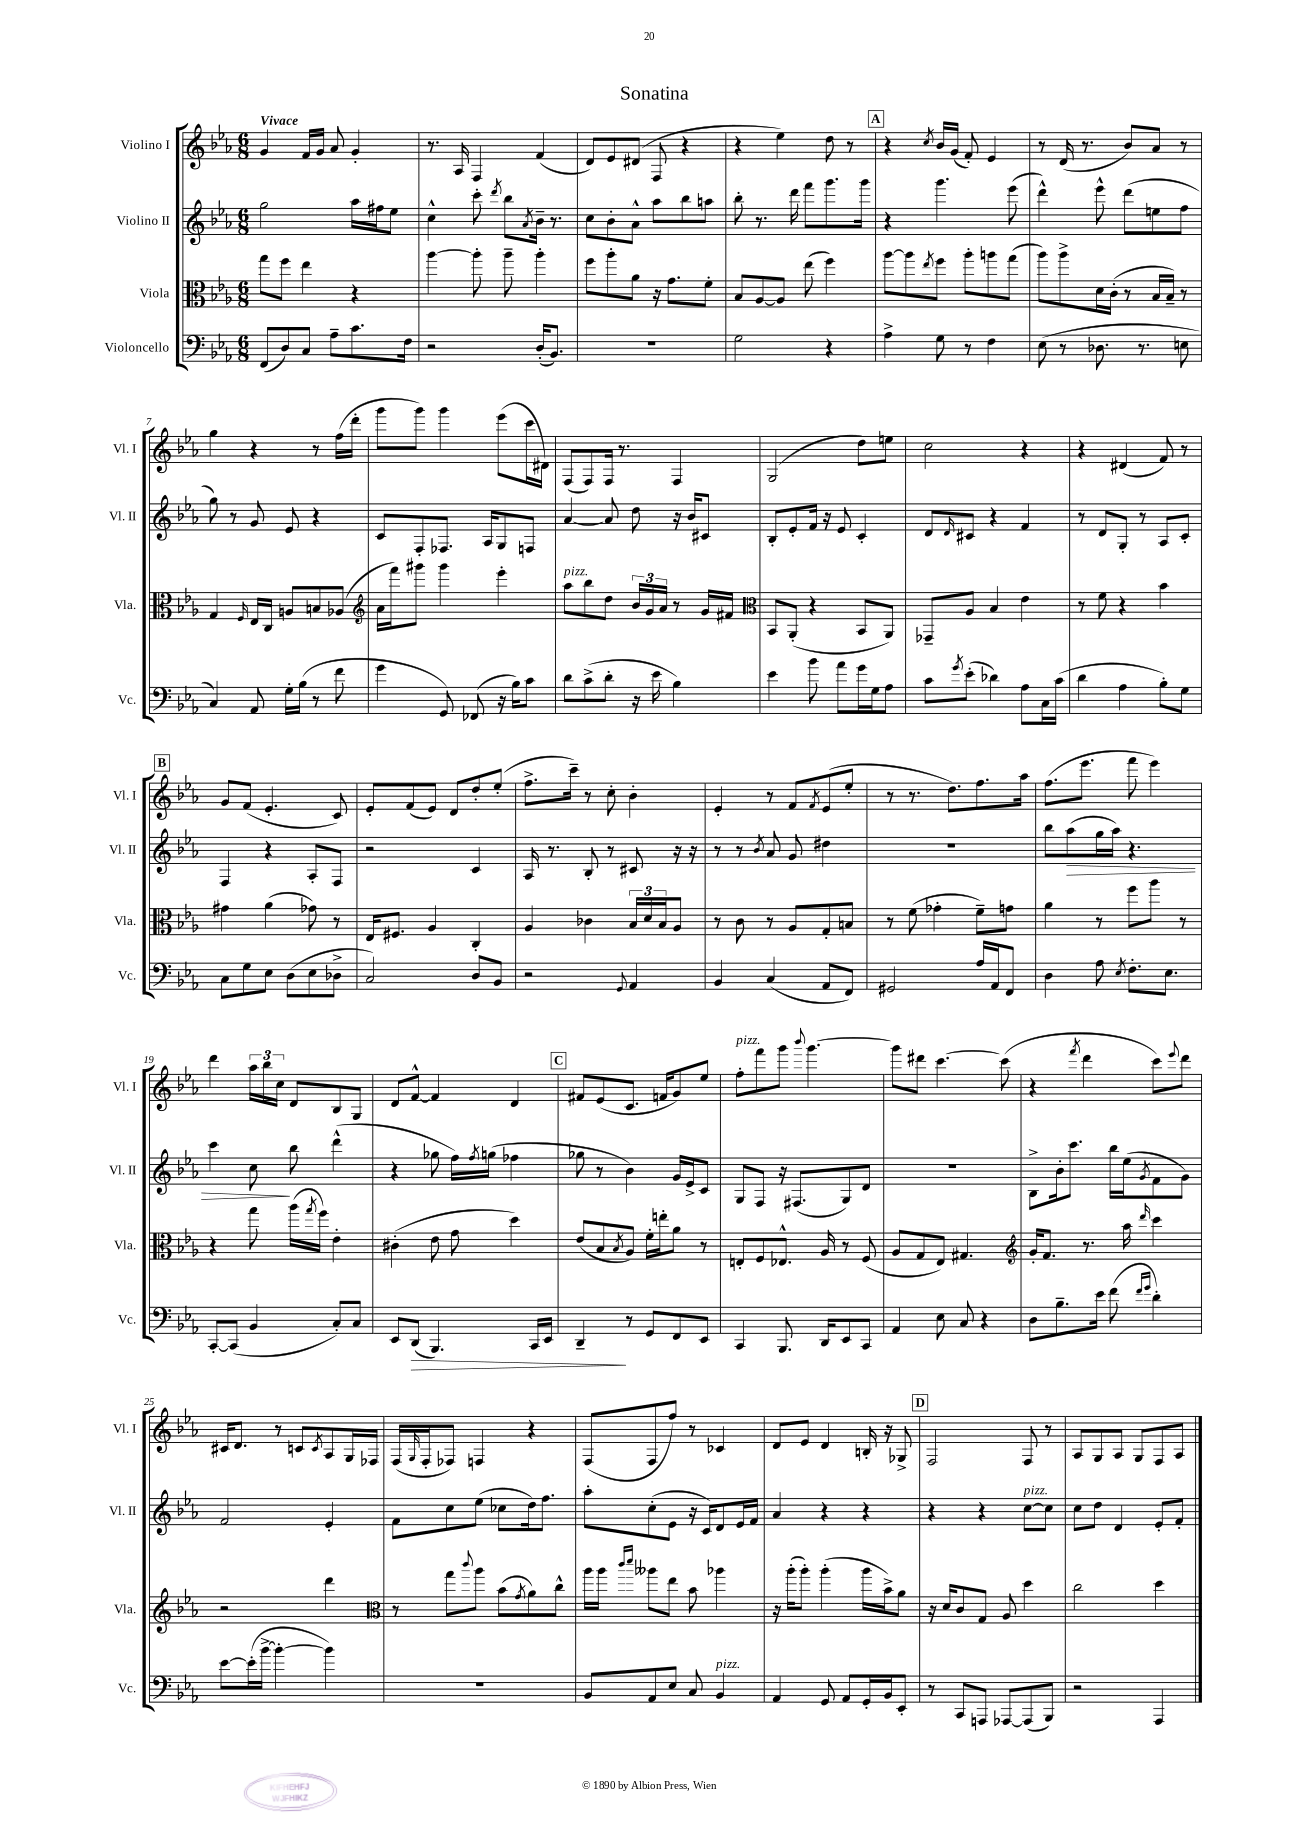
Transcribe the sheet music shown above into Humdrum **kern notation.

**kern	**dynam	**kern	**kern	**dynam	**kern
*part4	*part4	*part3	*part2	*part2	*part1
*staff4	*staff4	*staff3	*staff2	*staff2	*staff1
*I"Violoncello	*	*I"Viola	*I"Violino II	*	*I"Violino I
*I'Vc.	*	*I'Vla.	*I'Vl. II	*	*I'Vl. I
*clefF4	*	*clefC3	*clefG2	*	*clefG2
*k[b-e-a-]	*	*k[b-e-a-]	*k[b-e-a-]	*	*k[b-e-a-]
*M6/8	*	*M6/8	*M6/8	*	*M6/8
=1	=1	=1	=1	=1	=1
!	!	!	!	!	!LO:TX:a:B:t=Vivace
(8FF/L	.	8gg\L	2gg\	.	4g/
8D/)	.	8ff\J	.	.	.
8C/J	.	4ee-\	.	.	16f/LL
.	.	.	.	.	16g/JJ
8A-~\L	.	.	.	.	8a-/
8.c\	.	4r	16aa-\LL	.	4g'/
.	.	.	16ff#X\J	.	.
.	.	.	8ee-\J	.	.
16F\Jk	.	.	.	.	.
=2	=2	=2	=2	=2	=2
2r	.	[4aa-\	4cc^^\	.	8.r
.	.	.	.	.	16A-/
.	.	8aa-'\]	8ccc'\	.	4F/
.	.	.	8qddd/	.	.
.	.	8aa-~\	8bb-\L	.	.
.	.	.	8qa-/	.	.
(16D'/KL	.	4aa-'\	16b-~\Jk	.	(4f/
8.BB-/J)	.	.	8.r	.	.
=3	=3	=3	=3	=3	=3
2.r	.	8ff\L	8cc\L	.	8d/L)
.	.	8aa-'\	8b-'\	.	8e-/
.	.	8a-\J	8a-^^\J	.	(8d#X/J
.	.	16r	8aa-\L	.	8F/
.	.	8.g\L	.	.	.
.	.	.	8bb-\	.	4r
.	.	8f'\J	8aan\J	.	.
=4	=4	=4	=4	=4	=4
2G\	.	8B-/L	8bb-'\	.	4r
.	.	[8A-/	8.r	.	.
.	.	8A-/J]	.	.	4ee-\)
.	.	.	16ddd\	.	.
.	.	(8ee-\	8fff\L	.	.
4r	.	4ff\)	8.ggg\	.	8dd\
.	.	.	.	.	8r
.	.	.	16ggg\Jk	.	.
!!LO:REH:place=s1:t=A
=5	=5	=5	=5	=5	=5
4A-^\	.	[8aa-\L	4r	.	4r
.	.	8aa-\]	.	.	.
.	.	8qee-/	.	.	8qcc/
8G\	.	8ff\J	4.ggg\	.	16b-/LL
.	.	.	.	.	(16g/JJ
8r	.	8aa-'\L	.	.	8f'/)
4F\	.	8aan\	.	.	4e-/
.	.	(8gg\J	(8eee-\	.	.
=6	=6	=6	=6	=6	=6
(8E-\	.	8aa-\L)	4ddd^^\)	.	8r
8r	.	8aa-^\	.	.	(16d/
.	.	.	.	.	8.r
8.D-X\	.	16d\L	8eee-^^\	.	.
.	.	(16c'\JJ	.	.	.
.	.	8r	(8ddd\L	.	8b-/L)
8.r	.	.	.	.	.
.	.	16B-/LL	8een\	.	8a-/J
.	.	16B-~/JJ)	.	.	.
8En\	.	8r	8ff\J	.	8r
!!LO:LB:g=z
=7	=7	=7	=7	=7	=7
4C/)	.	4G/	8gg\)	.	4gg\
.	.	.	8r	.	.
.	.	16qqF/	.	.	.
8AA-/	.	16E-/LL	8g/	.	4r
.	.	16C/JJ	.	.	.
16G'\LL	.	8An/L	8e-/	.	.
(16B-\JJ	.	.	.	.	.
8r	.	8Bn/	4r	.	8r
8f\	.	(8A-X/J	.	.	(16ff\LL
.	.	.	.	.	16ddd'\JJ
=8	=8	=8	=8	=8	=8
*	*	*clefG2	*	*	*
4g\	.	16a-\LL	8c/L	.	8ggg\L
.	.	16fff\J)	.	.	.
.	.	8ggg#X\J	8F'/	.	8ggg\J)
8GG/)	.	4ggg#\	8.F-X/J	.	4ggg\
(8FF-X/	.	.	.	.	.
.	.	.	16A-/KL	.	.
16r	.	4eee-'\	8G/	.	(8eee-\L
16B-\KL)	.	.	.	.	.
8c\J	.	.	8Fn/J	.	16ccc\L
.	.	.	.	.	16d#X\JJ)
=9	=9	=9	=9	=9	=9
!	!	!LO:TX:a:i:t=pizz.	!	!	!
8d\L	.	8aa-\L	[4a-/	.	(8F/L
(8c^\	.	8bb-\	.	.	8F/)
8d'\J	.	8dd\J	8a-/]	.	16F/Jk
.	.	.	.	.	8.r
16r	.	24b-/LL	8dd\	.	.
.	.	24g/	.	.	.
16e-\	.	.	.	.	.
.	.	24a-/JJ	.	.	.
4B-\)	.	8r	16r	.	4F/
.	.	.	16b-/KL	.	.
.	.	16g/LL	8c#X/J	.	.
.	.	16f#X/JJ	.	.	.
=10	=10	=10	=10	=10	=10
*	*	*clefC3	*	*	*
4e-\	.	8BB-/L	8B-'/L	.	(2G/
.	.	(8AA-'/J	8e-'/	.	.
8b-\	.	4r	16f/Jk	.	.
.	.	.	16r	.	.
8a-\L	.	.	8e-/	.	.
16g\L	.	8BB-/L	4c'/	.	8dd\L)
16G\J	.	.	.	.	.
8A-\J	.	8AA-/J)	.	.	8een\J
=11	=11	=11	=11	=11	=11
8c\L	.	8GG-X~/L	8d/L	.	2cc\
8qg/	.	.	16qqd/	.	.
(8e-'\J	.	8A-/J	8c#X/J	.	.
4d-X\)	.	4B-/	4r	.	.
8A-\L	.	4e-\	4f/	.	4r
16C\L	.	.	.	.	.
(16c\JJ	.	.	.	.	.
=12	=12	=12	=12	=12	=12
4d\	.	8r	8r	.	4r
.	.	8f\	8d/L	.	.
4A-\	.	4r	8G'/J	.	(4d#X/
.	.	.	8r	.	.
8B-'\L)	.	4b-\	8A-/L	.	8f/)
8G\J	.	.	8c'/J	.	8r
!!LO:LB:g=z
!!LO:REH:place=s1:t=B
=13	=13	=13	=13	=13	=13
8C\L	.	4g#X\	4F/	.	8g/L
8G\	.	.	.	.	(8f/J
8E-\J	.	(4a-\	4r	.	4.e-'/
(8D\L	.	.	.	.	.
8E-\	.	8g-X\)	8A-'/L	.	.
8D-X^\J	.	8r	8F/J	.	8c/)
=14	=14	=14	=14	=14	=14
2C/)	.	16E-/KL	2r	.	8e-'/L
.	.	8.F#X/J	.	.	.
.	.	.	.	.	(8f/
.	.	4A-/	.	.	8e-/J)
.	.	.	.	.	8d/L
8D/L	.	4C'/	4c/	.	8dd'/
8BB-/J	.	.	.	.	(8ee-'/J
=15	=15	=15	=15	=15	=15
2r	.	4A-/	16A-/	.	8.ff^\L
.	.	.	8.r	.	.
.	.	.	.	.	16ccc~\Jk)
.	.	4c-X\	8B-'/	.	8r
.	.	.	8r	.	8cc'\
8qqGG/	.	.	.	.	.
4AA-/	.	24B-/LL	8c#X/	.	4b-'\
.	.	24d/	.	.	.
.	.	24B-/J	.	.	.
.	.	8A-/J	16r	.	.
.	.	.	16r	.	.
=16	=16	=16	=16	=16	=16
4BB-/	.	8r	8r	.	4e-'/
.	.	8c\	8r	.	.
.	.	.	8qb-/	.	.
(4C/	.	8r	8a-/	.	8r
.	.	8A-/L	8g/	.	8f/L
.	.	.	.	.	8qf/
8AA-/L	.	8G'/	4dd#X\	.	(8e-/
8FF/J)	.	8Bn/J	.	.	8ee-'/J
=17	=17	=17	=17	=17	=17
2GG#X/	.	8r	2.r	.	8r
.	.	(8f\	.	.	8.r
.	.	4g-X'\	.	.	.
.	.	.	.	.	8.dd\L)
16A-/LL	.	8f~\L)	.	.	8.ff\
16AA-/J	.	.	.	.	.
8FF/J	.	8gn\J	.	.	.
.	.	.	.	.	16aa-\Jk
=18	=18	=18	=18	=18	=18
4D\	.	4a-\	8bb-\L	.	(8.ff\L
!	!	!	!	!LO:HP:b	!
.	.	.	(8aa-\	>	.
.	.	.	.	.	8.eee-\J
8A-\	.	8r	16gg\L	.	.
.	.	.	16aa-\JJ)	.	.
8qE-/	.	.	.	.	.
8.F'\L	.	8ff\L	4.r	.	8fff\
.	.	8aa-\J	.	.	4eee-\)
8.E-\J	.	.	.	.	.
.	.	8r	.	.	.
!!LO:LB:g=z
=19	=19	=19	=19	=19	=19
[8CC'/L	.	4r	4ccc\	.	4ddd\
(8CC/J]	.	.	.	.	.
4BB-/	.	8gg\	8cc\	.	24aa-\LL
.	.	.	.	.	24bb-\
.	.	.	.	.	24cc\JJ
.	.	(16aa-\LL	8bb-\	]	8d/L
.	.	8qgg/	.	.	.
.	.	16ff\JJ)	.	.	.
8C'/L)	.	4e-'\	(4ddd^^\	.	8B-/
8C/J	.	.	.	.	8G/J
=20	=20	=20	=20	=20	=20
8EE-/L	.	(4c#X'\	4r	.	8d/L
!	!LO:HP:b	!	!	!	!
(8DD/J	>	.	.	.	[8f^^/J
4.BBB-/)	.	8e-\	8gg-X\	.	4f/]
.	.	8g\	16ff\LL)	.	.
.	.	.	8qff/	.	.
.	.	.	(16ggn\JJ	.	.
.	.	4dd\)	4ff-X\	.	4d/
16CC/LL	.	.	.	.	.
16EE-/JJ	.	.	.	.	.
!!LO:REH:place=s1:t=C
=21	=21	=21	=21	=21	=21
4DD~/	.	(8e-/L	8gg-X\	.	8f#X/L
.	.	8B-/	8r	.	(8e-/
.	.	8qB-/	.	.	.
8r	]	8A-/J)	4b-\)	.	8.c/J
8GG/L	.	16f'\LL	.	.	.
.	.	16een'\J	.	.	16fn/KL
8FF/	.	8a-\J	16g/LL	.	8g/)
.	.	.	16e-^/J	.	.
8EE-/J	.	8r	8c/J	.	8ee-/J
=22	=22	=22	=22	=22	=22
!	!	!	!	!	!LO:TX:a:i:t=pizz.
4CC/	.	8En'/L	8G/L	.	8ff'\L
.	.	8F/	8F/J	.	8fff\
8.BBB-/	.	8.E-X^^/J	16r	.	8ggg\J
.	.	.	(8.F#X/L	.	.
.	.	.	.	.	8qqbbb-/
.	.	.	.	.	[4.ggg\
16DD/KL	.	16A-/	.	.	.
8EE-/	.	8r	8G/)	.	.
8CC/J	.	(8F/	8d/J	.	.
=23	=23	=23	=23	=23	=23
4AA-/	.	8A-/L	2.r	.	8ggg\L]
.	.	8G/	.	.	8ddd#X\J
8E-\	.	8E-/J)	.	.	[4.ccc\
8C/	.	4.G#X/	.	.	.
4r	.	.	.	.	.
.	.	.	.	.	(8ccc\]
=24	=24	=24	=24	=24	=24
*	*	*clefG2	*	*	*
8D\L	.	16g'/KL	8B-^\L	.	4r
.	.	8.f/J	.	.	.
8.B-~\	.	.	16b-'\k	.	.
.	.	.	8.ccc\J	.	.
.	.	.	.	.	8qfff/
.	.	8.r	.	.	4ddd\
16e-\Jk	.	.	.	.	.
(8f\	.	.	16bb-\LL	.	.
.	.	16aa-\	(16ee-\J	.	.
16qqf/LL	.	.	.	.	.
16qqg/JJ	.	16qqddd/	8qg/	.	.
4d'\)	.	4ccc\	8f\	.	8ccc\L)
.	.	.	.	.	8qqeee-/
.	.	.	8g\J)	.	8ddd\J
!!LO:LB:g=z
=25	=25	=25	=25	=25	=25
[8e-\L	.	2r	2f/	.	16c#X/KL
.	.	.	.	.	8.d/J
(16e-'\L]	.	.	.	.	.
[16b-^\JJ	.	.	.	.	.
4b-'\_	.	.	.	.	8r
.	.	.	.	.	8cn/L
.	.	.	.	.	8qc/
4b-\])	.	4ddd\	4e-'/	.	8A-/
.	.	.	.	.	16G/L
.	.	.	.	.	16F-X/JJ
=26	=26	=26	=26	=26	=26
*	*	*clefC3	*	*	*
2.r	.	8r	8f\L	.	(16F/LL
.	.	.	.	.	16qqG/
.	.	.	.	.	16F'/J
.	.	8gg\L	8cc\	.	8F-X/J)
.	.	8qqccc/	.	.	.
.	.	8aa-\J	(8ee-\J	.	4Fn/
.	.	(8b-\L	8cc-X\L	.	.
.	.	8qg/	.	.	.
.	.	8a-\)	16dd\k)	.	4r
.	.	.	8.ff\J	.	.
.	.	8cc^^\J	.	.	.
=27	=27	=27	=27	=27	=27
8BB-/L	.	16aa-\LL	8aa-'\L	.	(8F/L
.	.	16aa-\JJ	.	.	.
.	.	16qqccc/LL	.	.	.
.	.	16qqddd/JJ	.	.	.
8AA-/	.	8aa--X\L	(8cc'\	.	8F/
8E-/J	.	8ee-\J	8e-\J	.	8ff/J)
8C/	.	8b-\	16r	.	8r
.	.	.	16c/KL)	.	.
!LO:TX:a:i:t=pizz.	!	!	!	!	!
4BB-/	.	4aa-X\	8d/	.	4c-X/
.	.	.	16e-/L	.	.
.	.	.	16f/JJ	.	.
=28	=28	=28	=28	=28	=28
4AA-/	.	16r	4a-/	.	8d/L
.	.	(16aa-'\KL	.	.	.
.	.	8aa-'\J)	.	.	8e-/J
8GG/	.	(4aa-'\	4r	.	4d/
8AA-/L	.	.	.	.	.
16GG'/L	.	16aa-\LL	4r	.	16Bn'/
16BB-/J	.	16b-^\J)	.	.	16r
8EE-'/J	.	8a-\J	.	.	8G-X^/
!!LO:REH:place=s1:t=D
=29	=29	=29	=29	=29	=29
8r	.	16r	4r	.	2F/
.	.	16d/KL	.	.	.
8CC/L	.	8c/	.	.	.
8AAAn/J	.	8G/J	4r	.	.
[8AAA-X/L	.	8A-/	.	.	.
!	!	!	!LO:TX:a:i:t=pizz.	!	!
(8AAA-/]	.	4dd\	[8cc\L	.	8F/
8BBB-/J)	.	.	8cc\J]	.	8r
=30	=30	=30	=30	=30	=30
2r	.	2cc\	8cc\L	.	8A-/L
.	.	.	8dd\J	.	8G/
.	.	.	4d/	.	8A-/J
.	.	.	.	.	8G/L
4AAA-/	.	4dd\	8e-'/L	.	8F/
.	.	.	8f'/J	.	8A-/J
==	==	==	==	==	==
*-	*-	*-	*-	*-	*-
